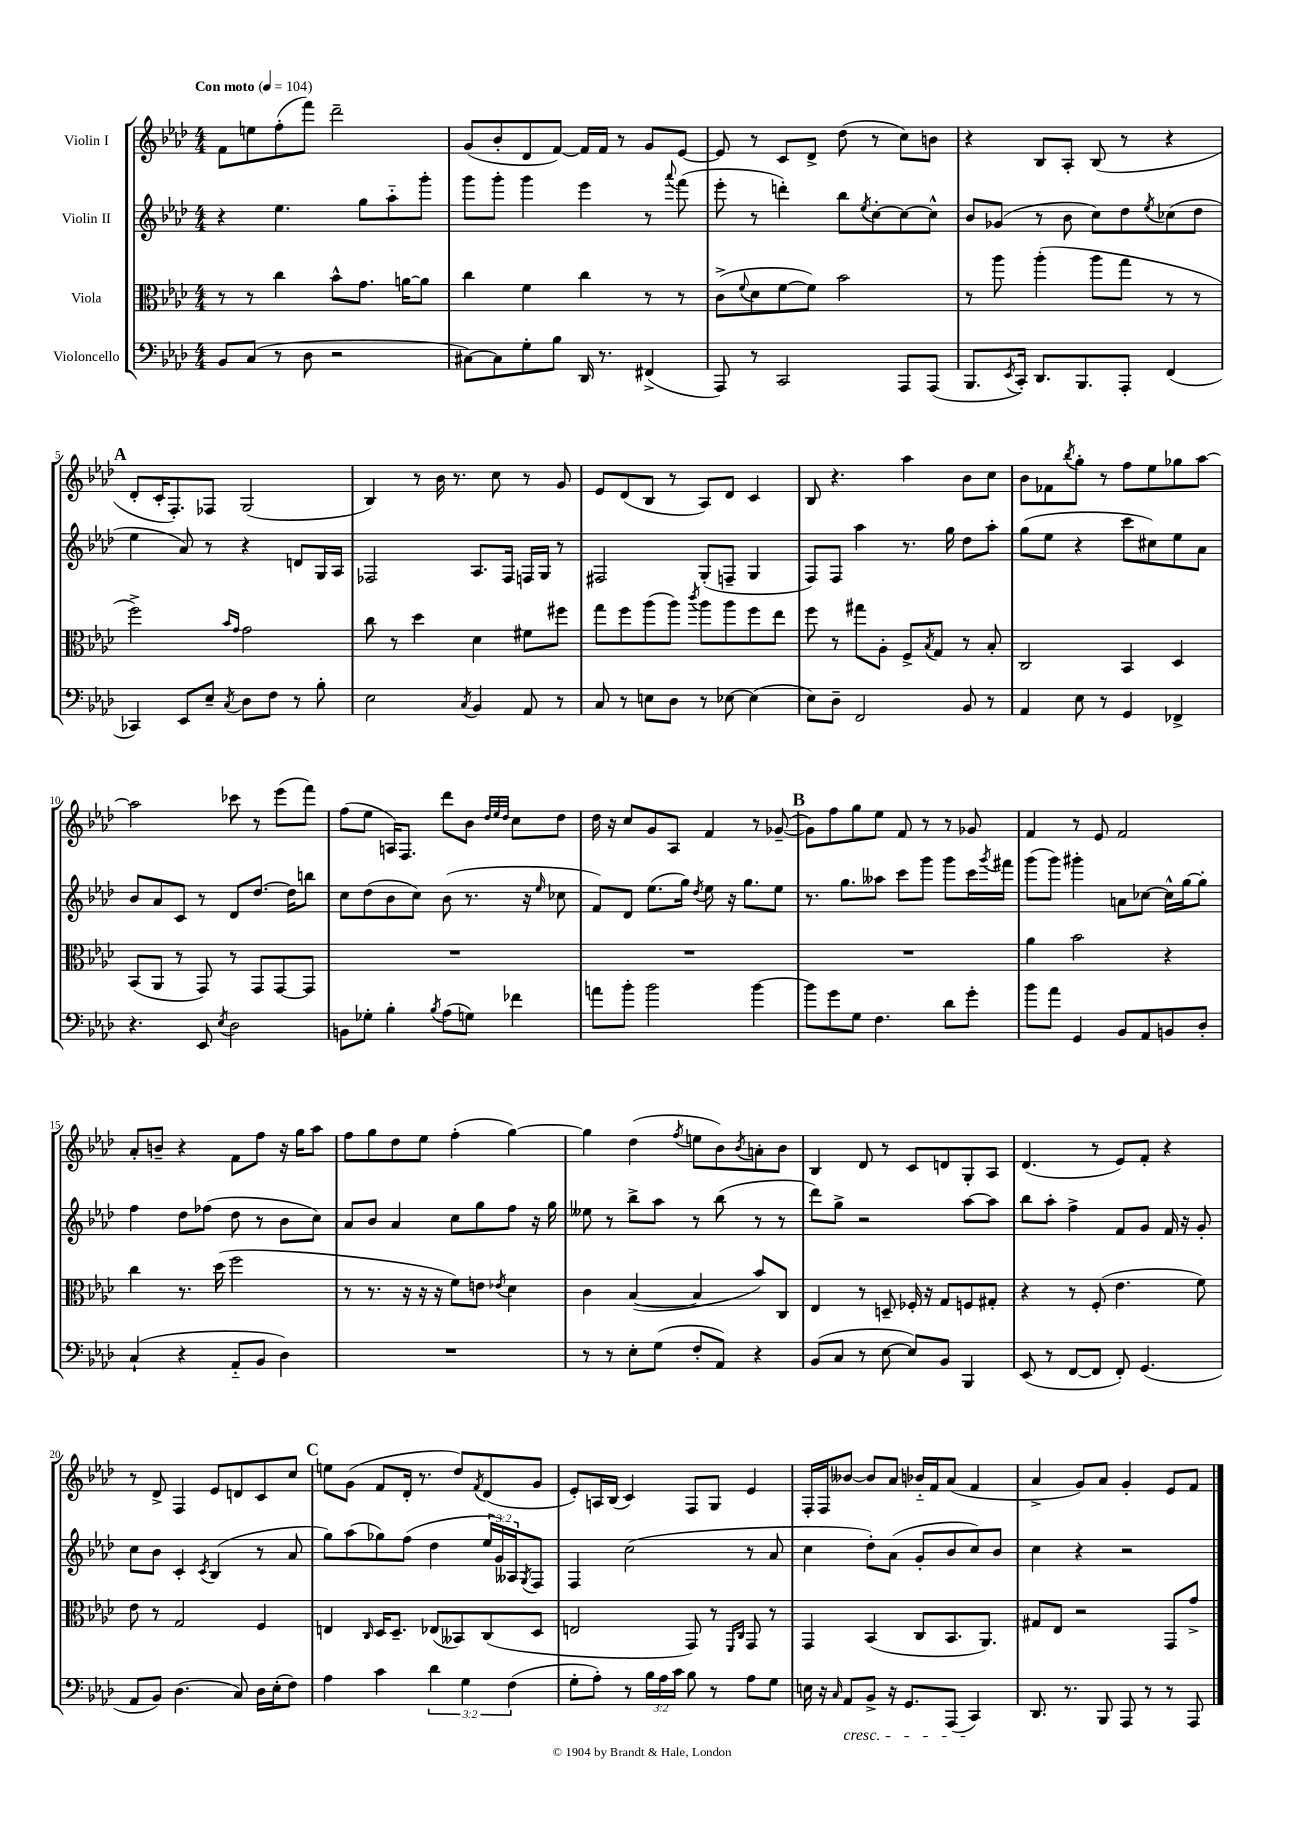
<<
\new StaffGroup <<
\new Staff = "s0" \with { instrumentName = "Violin I" } {
    \clef treble \key aes \major \numericTimeSignature \time 4/4 \tempo "Con moto" 4 = 104
    f'8 e''8 f''8-.( f'''8) des'''2-- |
    g'8( bes'8-. des'8 f'8~) f'16 f'16 r8 g'8 ees'8~ |
    ees'8 r8 c'8 des'8-> des''8( r8 c''8) b'8 |
    r4 bes8 aes8-. bes8( r8 r4 |
    \mark \markup { \bold "A" } des'8-. c'16-. f8.-.) fes8 g2( |
    bes4) r8 bes'16 r8. c''8 r8 g'8 |
    ees'8 des'8( bes8 r8 aes8) des'8 c'4 |
    bes8 r4. aes''4 bes'8 c''8 |
    bes'8 fes'8 \acciaccatura { bes''8 } g''8-. r8 f''8 ees''8 ges''8 aes''8~ |
    aes''2 ces'''8 r8 ees'''8( f'''8) |
    f''8( ees''8 a16) f8. des'''8 bes'8 \grace { des''32 ees''32 des''32 } c''8 des''8 |
    des''16 r16 c''8 g'8 aes8 f'4 r8 ges'8~--( |
    \mark \markup { \bold "B" } ges'8) f''8 g''8 ees''8 f'8 r8 r8 ges'8 |
    f'4 r8 ees'8 f'2 |
    aes'8-. b'8-- r4 f'8 f''8 r16 g''16 aes''8 |
    f''8 g''8 des''8 ees''8 f''4-.( g''4~) |
    g''4 des''4( \acciaccatura { f''8 } e''8 bes'8) \acciaccatura { bes'8 } a'8-. bes'8 |
    bes4 des'8 r8 c'8 d'8 g8-. aes8 |
    des'4.( r8 ees'8) f'8-. r4 |
    r8 des'8-> f4 ees'8 d'8 c'8 c''8 |
    \mark \markup { \bold "C" } e''8 g'8( f'8 des'16-. r8. des''8) \acciaccatura { f'8 } des'8( g'8 |
    ees'8-.) a16 bes16( c'4) f8 g8 ees'4 |
    f16-. f16 beses'8~ beses'8 aes'8 bes'16-_ f'16 aes'8( f'4 |
    aes'4-> g'8) aes'8 g'4-. ees'8 f'8 \bar "|." |
}
\new Staff = "s1" \with { instrumentName = "Violin II" } {
    \clef treble \key aes \major \numericTimeSignature \time 4/4 \override Staff.TupletNumber.text = #tuplet-number::calc-fraction-text
    r4 ees''4. g''8 aes''8-_ g'''8-. |
    g'''8 g'''8-. g'''4 ees'''4 r8 \appoggiatura { aes'''8 } f'''8( |
    ees'''8-. r8 d'''4-.) bes''8 \acciaccatura { ees''8 } c''8~-. c''8~ c''8-^ |
    bes'8 ges'8( r8 bes'8 c''8) des''8 \acciaccatura { ees''8 } ces''8( des''8 |
    \mark \markup { \bold "A" } ees''4 aes'8) r8 r4 d'8 g16 aes16 |
    fes2 aes8. fes16 f16 g16 r8 |
    fis2 g8-.( f8-- g4 |
    f8) f8 aes''4 r8. g''16 des''8 aes''8-. |
    g''8( ees''8 r4 c'''8 cis''8) ees''8 aes'8 |
    bes'8 aes'8 c'8 r8 des'8 des''8.~ des''16 b''8 |
    c''8 des''8( bes'8 c''8) bes'8( r8. r16 \grace { ees''16 } ces''8 |
    f'8) des'8 ees''8.( g''16) \acciaccatura { des''8 } ees''8 r16 g''8. ees''8 |
    \mark \markup { \bold "B" } r8. g''8. aeses''8 c'''8 g'''8 g'''8 c'''16 \acciaccatura { g'''8 } fis'''16 |
    g'''8( g'''8) gis'''4-. a'8 ces''8~ ces''16-^ g''16~ g''8-. |
    f''4 des''8 fes''8( des''8 r8 bes'8 c''8) |
    aes'8 bes'8 aes'4 c''8 g''8 f''8 r16 g''16 |
    eeses''8 r8 bes''8-> aes''8 r8 bes''8( r8 r8 |
    des'''8) g''8-> r2 aes''8~ aes''8 |
    bes''8 aes''8-. f''4-> f'8 g'8 f'16 r16 g'8-. |
    c''8 bes'8 c'4-. \acciaccatura { c'8 } bes4( r8 aes'8 |
    \mark \markup { \bold "C" } g''8) aes''8( ges''8) f''8( des''4 \tuplet 3/2 { ees''16 g'16) aeses16 } \acciaccatura { g8 } f8 |
    f4 c''2( r8 aes'8 |
    c''4 des''8-.) aes'8( g'8-. bes'8 c''8) bes'8 |
    c''4 r4 r2 \bar "|." |
}
\new Staff = "s2" \with { instrumentName = "Viola" } {
    \clef alto \key aes \major \numericTimeSignature \time 4/4
    r8 r8 c''4 bes'8-^ g'8. a'16~ a'8 |
    c''4 f'4 c''4 r8 r8 |
    c'8->( \appoggiatura { f'8 } des'8 f'8~ f'8) bes'2 |
    r8 aes''8 aes''4-.( aes''8 g''8 r8 r8 |
    \mark \markup { \bold "A" } f''2->) \grace { bes'16 g'16 } g'2 |
    c''8 r8 des''4 des'4 fis'8 fis''8 |
    g''8 f''8 aes''8( aes''8) \acciaccatura { c'''8 } aes''8 aes''8 f''8 ees''8 |
    f''8 r8 gis''8 aes8-. f8-> \acciaccatura { bes8 } g8 r8 bes8-. |
    c2 bes,4 des4 |
    bes,8( aes,8 r8 g,8) r8 g,8 g,8~ g,8 |
    R1 |
    R1 |
    \mark \markup { \bold "B" } R1 |
    aes'4 bes'2 r4 |
    c''4 r8. des''16( f''2 |
    r8 r8. r16 r16 r16 f'8) e'8 \acciaccatura { ees'8 } des'4 |
    c'4 bes4~( bes4 bes'8) c8 |
    ees4 r8 d8-- fes16-. r16 g8 f8 gis8-. |
    r4 r8 f8-.( ees'4. f'8) |
    ees'8 r8 g2 f4 |
    \mark \markup { \bold "C" } e4 \grace { c16 } des16 des8.-- ees8( beses,8) c8( des8 |
    e2 g,8) r8 \grace { f,16 c16 } g,8 r8 |
    g,4 bes,4( c8 bes,8. aes,8.) |
    gis8 ees8 r2 g,8 g'8-> \bar "|." |
}
\new Staff = "s3" \with { instrumentName = "Violoncello" } {
    \clef bass \key aes \major \numericTimeSignature \time 4/4 \override Staff.TupletNumber.text = #tuplet-number::calc-fraction-text
    bes,8 c8( r8 des8 r2 |
    cis8~) cis8 g8-. bes8 des,16 r8. fis,4->( |
    aes,,8) r8 c,2 aes,,8 aes,,8( |
    bes,,8. \acciaccatura { ees,8 } c,16-.) des,8. bes,,8. aes,,8-. f,4( |
    \mark \markup { \bold "A" } ces,4) ees,8 ees8-- \acciaccatura { c8 } des8 f8 r8 bes8-. |
    ees2 \acciaccatura { c8 } bes,4 aes,8 r8 |
    c8 r8 e8 des8 r8 ees8~ ees4( |
    ees8) des8-- f,2 bes,8 r8 |
    aes,4 ees8 r8 g,4 fes,4-> |
    r4. ees,8 \acciaccatura { ees8 } des2 |
    b,8 ges8-. bes4-. \acciaccatura { bes8 } aes8( g8) fes'4 |
    a'8 bes'8-. bes'2 bes'4~ |
    \mark \markup { \bold "B" } bes'8 g'8 g8 f4. des'8 g'8-. |
    bes'8 aes'8 g,4 bes,8 aes,8 b,8 des8-. |
    c4-!( r4 aes,8-_ bes,8 des4) |
    R1 |
    r8 r8 ees8-. g8( f8-. aes,8) r4 |
    bes,8( c8 r8 ees8~ ees8) bes,8 bes,,4 |
    ees,8( r8 f,8~ f,8 f,8-.) g,4.( |
    aes,8 bes,8) des4.( c8) des16 ees16-.( f8) |
    \mark \markup { \bold "C" } aes4 c'4 \tuplet 3/2 { des'4 g4 f4( } |
    g8-. aes8-.) r8 \tuplet 3/2 { bes16 aes16 c'16 } bes8 r8 aes8 g8 |
    e16 r16 \grace { c16 } aes,8\cresc bes,8-> r16 g,8. aes,,8( c,4\!) |
    des,8. r8. bes,,8 aes,,8 r8 r8 aes,,8 \bar "|." |
}
>>
>>
